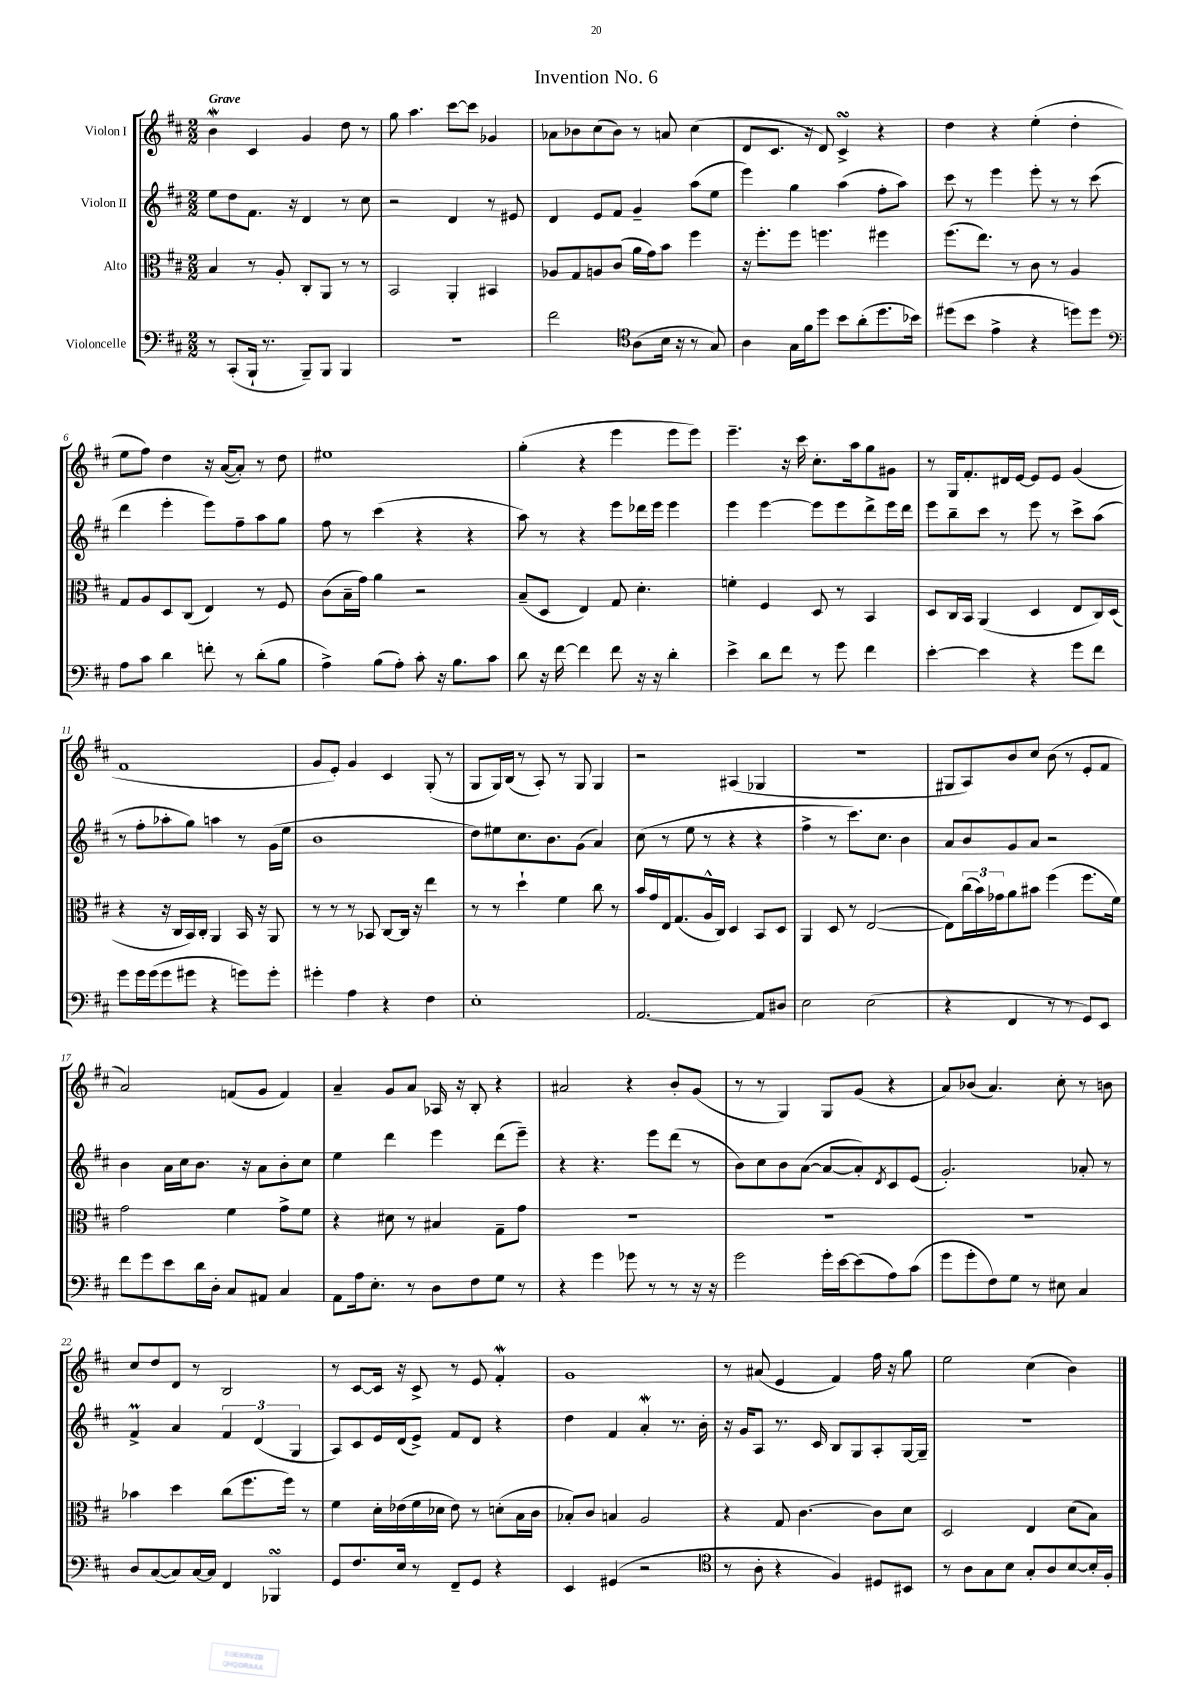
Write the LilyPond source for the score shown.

\header { title = "Invention No. 6" }
<<
\new StaffGroup <<
\new Staff = "s0" \with { instrumentName = "Violon I" } {
    \clef treble \key d \major \numericTimeSignature \time 2/2 \tempo "Grave"
    b'4\mordent cis'4 g'4 d''8 r8 |
    g''8 a''4. cis'''8~ cis'''8 ges'4 |
    aes'8 bes'8 cis''8( bes'8) r8 a'8 cis''4( |
    d'8 cis'8. r16 d'8) cis'4->\turn r4 |
    d''4 r4 e''4-.( d''4-. |
    e''8 fis''8) d''4 r16 a'16~( a'8-.) r8 d''8 |
    eis''1 |
    g''4-.( r4 e'''4 e'''8 e'''8) |
    e'''4.-- r16 cis'''16 cis''8.-. a''16 g''8 gis'8 |
    r8 g16 fis'8.-. dis'16 e'16~ e'8 e'8 g'4( |
    fis'1 |
    g'8 e'8-.) g'4 cis'4 g8-.( r8 |
    g8 g16) b16( r8 a8-.) r8 g8 g4 |
    r2 ais4( ges4 |
    R1 |
    gis8 a8) b'8 cis''8 b'8( r8 e'8-. fis'8 |
    a'2) f'8( g'8 f'4) |
    a'4-- g'8 a'8 aes16 r16 b8-. r4 |
    ais'2 r4 b'8-. g'8( |
    r8 r8 g4) g8 g'8( r4 |
    a'8) bes'8( a'4.) cis''8-. r8 b'8 |
    cis''8 d''8 d'8 r8 b2 |
    r8 cis'8~ cis'16 r16 cis'8-> r8 e'8 fis'4-.\mordent |
    g'1 |
    r8 ais'8( e'4 fis'4) fis''16 r16 g''8 |
    e''2 cis''4( b'4) \bar "|." |
}
\new Staff = "s1" \with { instrumentName = "Violon II" } {
    \clef treble \key d \major \numericTimeSignature \time 2/2
    e''8 d''8 fis'8. r16 d'4 r8 cis''8 |
    r2 d'4 r8 eis'8 |
    d'4 e'8 fis'8 g'4-- a''8( e''8 |
    e'''4) g''4 a''4( fis''8-. a''8) |
    cis'''8 r8 e'''4 e'''8-. r8 r8 cis'''8( |
    d'''4 e'''4-. e'''8) fis''8-- a''8 g''8 |
    fis''8 r8 cis'''4( r4 r4 |
    a''8) r8 r4 e'''8 des'''16 e'''16 e'''4 |
    e'''4 e'''4~ e'''8 e'''8 d'''8-> e'''16 d'''16 |
    e'''8 b''8-- cis'''8 r8 e'''8 r8 cis'''8-> a''8( |
    r8 fis''8-. aes''8-. g''8) a''4 r8 g'16( e''16 |
    b'1 |
    d''8) eis''8 cis''8. b'8. g'8( a'4) |
    cis''8( r8 e''8 r8 r4 r4 |
    fis''4-> r8 cis'''8.) cis''8. b'4 |
    a'8 b'8 g'8 a'8 r2 |
    b'4 a'16 cis''16 b'8. r16 a'8 b'8-. cis''8 |
    e''4 d'''4 e'''4 d'''8( e'''8--) |
    r4 r4. e'''8 d'''8( r8 |
    b'8) cis''8 b'8 a'8~( a'8~ a'8-.) \acciaccatura { d'8 } cis'8 e'8( |
    g'2.-.) aes'8-. r8 |
    fis'4->\prall a'4 \tuplet 3/2 { fis'4 d'4( g4 } |
    a8) cis'8 e'16 d'16( e'8->) fis'8 d'8 r4 |
    d''4 fis'4 a'4-.\mordent r8. b'16-. |
    r16 g'16 a8 r8. cis'16 b8 g8 a8-. g16~ g16-- |
    R1 \bar "|." |
}
\new Staff = "s2" \with { instrumentName = "Alto" } {
    \clef alto \key d \major \numericTimeSignature \time 2/2
    b4 r8 a8-. cis8-. a,8 r8 r8 |
    b,2 a,4-. bis,4 |
    aes8 g8 a8 cis'8( a'16 g'16) b'8 fis''4 |
    r16 fis''8.-. fis''8 f''4. fis''4 |
    fis''8.( e''8.) r8 cis'8 r8 a4 |
    g8 a8 d8 cis8( e4) r8 fis8 |
    cis'8( b16-- g'16) a'4 r2 |
    b8--( d8 e4) g8 d'4.-. |
    f'4-. fis4 d8 r8 b,4 |
    d8 cis16 b,16 a,4( d4 e8 cis16) d16( |
    r4 r16 cis16 b,16) cis16-. a,4 b,16 r16 a,8 |
    r8 r8 r8 bes,8 cis8~ cis16 r16 e''4 |
    r8 r8 d''4-! fis'4 cis''8 r8 |
    b'16 g'16 e16 g8.( a16-^ cis16) d4 b,8 d8 |
    a,4 d8 r8 e2~( |
    e8) \tuplet 3/2 { cis''16( b'16) ges'16 } a'8 bis'8 fis''4( fis''8. fis'16) |
    g'2 fis'4 g'8-> fis'8 |
    r4 dis'8 r8 bis4 g8-- g'8 |
    R1 |
    R1 |
    R1 |
    bes'4 d''4 cis''8( fis''8. fis''16) r8 |
    fis'4 d'16-. ees'16( fis'16 des'16 ees'8) r8 d'8-.( b16 cis'16 |
    bes8-.) cis'8 b4 a2 |
    r4 g8 cis'4.~ cis'8 d'8 |
    d2 e4 d'8( b8) \bar "|." |
}
\new Staff = "s3" \with { instrumentName = "Violoncelle" } {
    \clef bass \key d \major \numericTimeSignature \time 2/2
    r8 cis,8-.( b,,16-! r8. b,,8--) b,,8 b,,4 |
    R1 |
    fis'2 \clef tenor a8( b16 r16 r8 g8) |
    a4 g16 fis'16 d''8 b'8 a'8-.( d''8. bes'16) |
    dis''8( b'8 e'4-> r4 d''8) d''8 |
    \clef bass a8 cis'8 d'4 f'8-. r8 d'8-.( b8 |
    a4->) b8( a8-.) cis'8-. r16 b8. cis'8 |
    d'8 r16 fis'16~ fis'4 fis'8 r16 r16 d'4-. |
    e'4-> d'8 fis'8 r8 g'8 fis'4 |
    e'4~-. e'4 r4 g'8 fis'8 |
    g'8 g'16 g'16( g'8 gis'8 r4 g'8) g'8-. |
    gis'4-. a4 r4 fis4 |
    e1-. |
    a,2.~ a,8 dis8 |
    e2 e2( |
    r4 fis,4 r8 r8 g,8) e,8 |
    fis'8 g'8 e'8 d'16 d16-. cis8 ais,8 cis4 |
    a,8 a16 e8.-. r8 d8 fis8 g8 r8 |
    r4 g'4 ges'8 r8 r8 r16 r16 |
    g'2 g'16-. e'16~ e'8( a8) cis'8( |
    g'8 g'8-. fis8) g8 r8 eis8 cis4 |
    d8 cis8~( cis8) cis16~ cis16 fis,4 bes,,4\turn |
    g,8 fis8. e16 r8 fis,8-- g,8 r4 |
    e,4 gis,4( r2 |
    \clef tenor r8 a8-. r4 fis4) dis8 bis,8 |
    r8 a8 g8 b8 g8-. a8 b8~ b16-. fis16-. \bar "|." |
}
>>
>>
